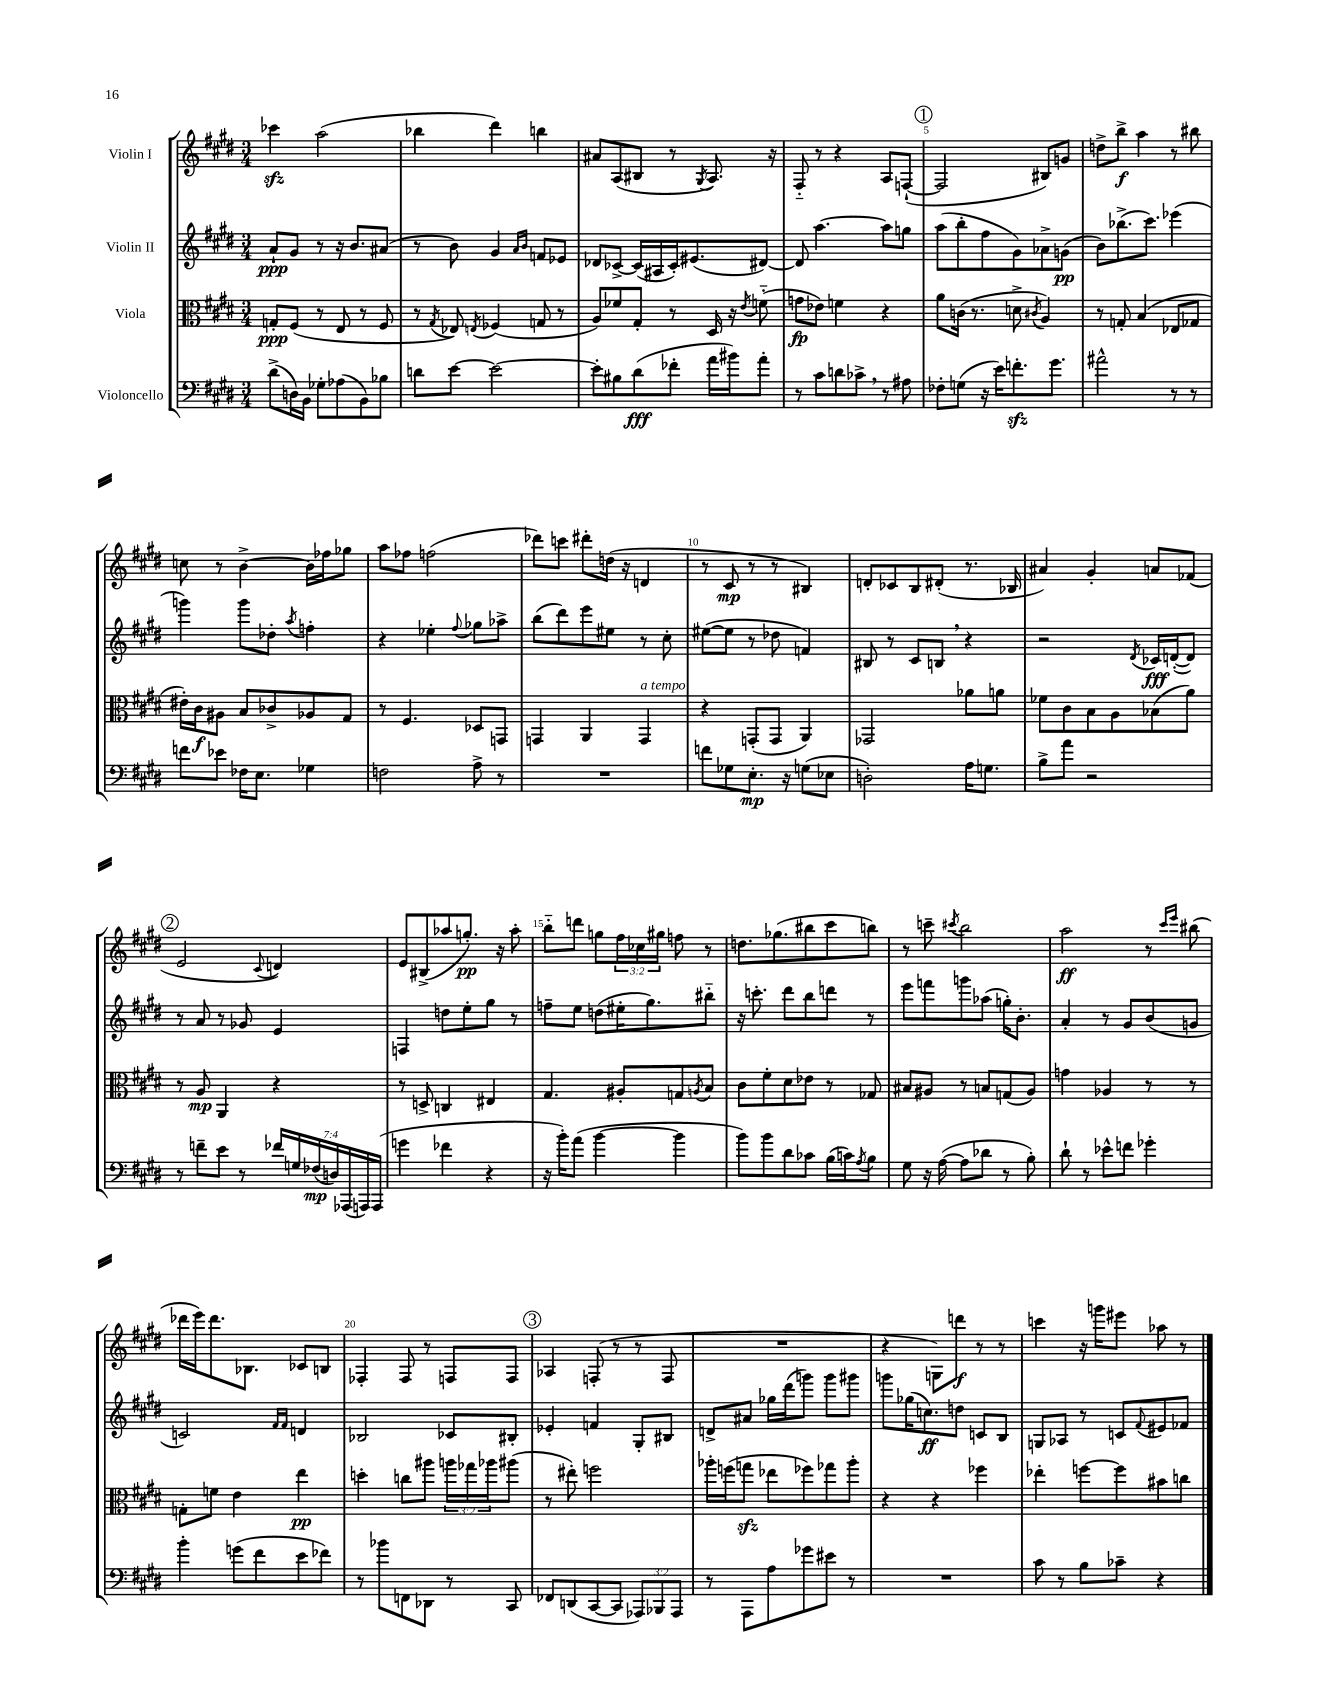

**kern	**kern	**kern	**kern
*staff4	*staff3	*staff2	*staff1
*clefF4	*clefC3	*clefG2	*clefG2
*k[f#c#g#d#]	*k[f#c#g#d#]	*k[f#c#g#d#]	*k[f#c#g#d#]
*M3/4	*M3/4	*M3/4	*M3/4
(8d#^	8G'	8a`	4ccc-
16D)	(8F#	8g#	.
16BB	.	.	.
8G-'	8r	8r	(2aa
(8A-	8E	16r	.
.	.	8.b	.
8BB)	8r	.	.
8B-	8F#	(8a#	.
=	=	=	=
8d	8r	8r	4bb-
.	8qG#	.	.
[8e	8E-)	8b)	.
.	8qE	.	.
2e_	(4F-	4g#	4ddd#)
.	.	16qqa	.
.	.	16qqb	.
.	8G	8f	4bb
.	8r	8e-	.
=	=	=	=
8e']	8A)	8d-	8a#
8B#	8f-	[8c-^	(8A
(8d#	8G#'	(16c-]	8B#
.	.	16A#	.
8f-'	8r	16c-')	8r
.	.	(8.e#	.
.	.	.	8qG#
16a	16D#	.	8.A)
16b#)	16r	.	.
.	8qe	.	.
8a'	(8f'~	[8d#)	.
.	.	.	16r
=	=	=	=
8r	8g	8d#]	8F#'~
8c#	8e-)	[4.aa	8r
8d	4f	.	4r
8c-^	.	.	.
8r	4r	8aa]	8A
8A#	.	8gg	([8F`
=	=	=	=
8F-'	8a	(8aa	2F]
(8G	(16c	8bb'	.
.	8.r	.	.
16r	.	8ff#	.
16e)	.	.	.
8.f'	8d^	8g#)	.
.	8qc#	.	.
.	4A)	8a-^	8B#)
8.g#	.	.	.
.	.	(8g	8g
=	=	=	=
2a#^^	8r	8b)	8dd^
.	8G'	(8.bb-^	8bb^
.	(4B	.	4aa
.	.	8.ccc#)	.
8r	8E-	(4eee-	8r
8r	8G-	.	8bb#
=	=	=	=
8f	16e#')	4ggg)	8cc
.	16c#	.	.
8e-	8A#	.	8r
16F-	8B	8ggg	[4b^
8.E	.	.	.
.	8c-^	8dd-'	.
.	.	8qaa	.
4G-	8A-	4ff'	16b]
.	.	.	16ff-
.	8G#	.	8gg-
=	=	=	=
2F	8r	4r	8aa
.	4.F#	.	8ff-
.	.	4ee-'	(2ff
.	.	8qqff#	.
8A^	8D-	8gg-	.
8r	8GG	8aa-^	.
=	=	=	=
2.r	4GG	(8bb	8ddd-)
.	.	8ddd#)	8ccc
.	4AA	8eee	8ddd#'
.	.	8ee#	(16dd
.	.	.	16r
.	4GG	8r	4d
.	.	8cc#'	.
=	=	=	=
8f	4r	([8ee#	8r
8G-	.	8ee#]	8c#
8.E'	(8GG'	8r	8r
.	8GG	8dd-	8r
16r	.	.	.
(8G	4AA)	4f)	4B#)
8E-	.	.	.
=	=	=	=
2D')	2GG-	8B#	8d'
.	.	8r	8c-
.	.	8c#	8B
.	.	8B	(8d#'
16A	8a-	4r	8.r
8.G	.	.	.
.	8a	.	.
.	.	.	16B-
=	=	=	=
8B^	8f-	2r	4a#)
8a	8c#	.	.
2r	8B	.	4g#'
.	8A	.	.
.	.	8qd#	.
.	(8B-	16c-	8a
.	.	([16d'	.
.	8a)	8d])	(8f-
=	=	=	=
8r	8r	8r	2e
8f~	8A	8a	.
8e	4AA	8r	.
8r	.	8g-	.
.	.	.	8qqc#
28f-	4r	4e	4d)
28G	.	.	.
(28F-	.	.	.
28D)	.	.	.
(28AAA-	.	.	.
28AAA)	.	.	.
(28AAA	.	.	.
=	=	=	=
4g	8r	4F	8e
.	8D^	.	(8B#^
4f-	4C	8dd	8aa-
.	.	8ee'	8.gg')
4r	4E#	8gg#	.
.	.	.	16r
.	.	8r	8aa-'
=	=	=	=
16r	4.G#	8ff~	8bb'~
16b')	.	.	.
(8a	.	8ee	8ddd
[4b	.	(8dd	8gg
.	8A#'	16ee#'	24ff#
.	.	.	24cc-
.	.	8.gg#)	.
.	.	.	24gg#
4b]	8G	.	8ff
.	8qA	.	.
.	8B	8bb#'~	8r
=	=	=	=
8b)	8c#	16r	8.dd
.	.	8.ccc'	.
8b	8f#'	.	.
.	.	.	(8.gg-
8d#	8d#	8ddd#	.
8c-	8e-	8bb	8bb#
(16B	8r	8ddd	8ccc#
16c)	.	.	.
8qA	.	.	.
8B	8G-	8r	8bb)
=	=	=	=
8G#	8B#	8eee	8r
16r	8A#	8fff	8ccc~
([16A	.	.	.
.	.	.	8qccc#
8A]	8r	8ggg	2bb
8d-	8B	(8aa-	.
8r	(8G	16gg')	.
.	.	8.b'	.
8B')	8A#)	.	.
=	=	=	=
8d#`	4g	4a'	2aa
8r	.	.	.
8e-^^	4A-	8r	.
8f	.	8g#	.
4g-'	8r	(8b	8r
.	.	.	16qqccc#
.	.	.	16qqeee
.	8r	8g	(8bb#
=	=	=	=
4b'	8G'	2c)	16ddd-
.	.	.	16eee)
.	8f	.	8.ddd-
(8g	4e	.	.
.	.	.	8.B-
8f#	.	.	.
.	.	16qqf#	.
.	.	16qqf#	.
8e	4ee	4d	8c-
8f-)	.	.	8B
=	=	=	=
8r	4dd'	2B-	4F-'
8b-	.	.	.
8FF	8cc	.	8F-
8DD-	8aa#	.	8r
8r	24aa	8c-	8F
.	24gg-	.	.
.	24aa-	.	.
8CC#	(8aa#	8B#'	8F
=	=	=	=
8FF-	8r	4e-'	4A-
(8DD	8ee#')	.	.
[8CC#	2ff	4f	(8F'
8CC#]	.	.	8r
12AAA-)	.	8G#'	8r
12BBB-	.	.	.
.	.	8B#	8F
12AAA-	.	.	.
=	=	=	=
8r	16aa-'	8d^	2.r
.	(16ff	.	.
8AAA	8gg	8a#	.
8A	8ee-	16gg-	.
.	.	(16ddd#	.
8g-	8ff-)	8ggg)	.
8e#	8gg-	8ggg	.
8r	8aa-'	8ggg#	.
=	=	=	=
2.r	4r	8ggg	4r
.	.	(16gg-	.
.	.	8.cc)	.
.	4r	.	8G)
.	.	8dd	8ddd
.	4ff-	8c	8r
.	.	8B	8r
=	=	=	=
8c#	4ee-'	8G	4ccc
8r	.	8A-	.
8B	[8ff	8r	16r
.	.	.	16ggg
8c-~	8ff]	8c	8eee#
.	.	8qqf#	.
4r	8b#	8e#	8aa-
.	8cc	8f-	8r
==	==	==	==
*-	*-	*-	*-
